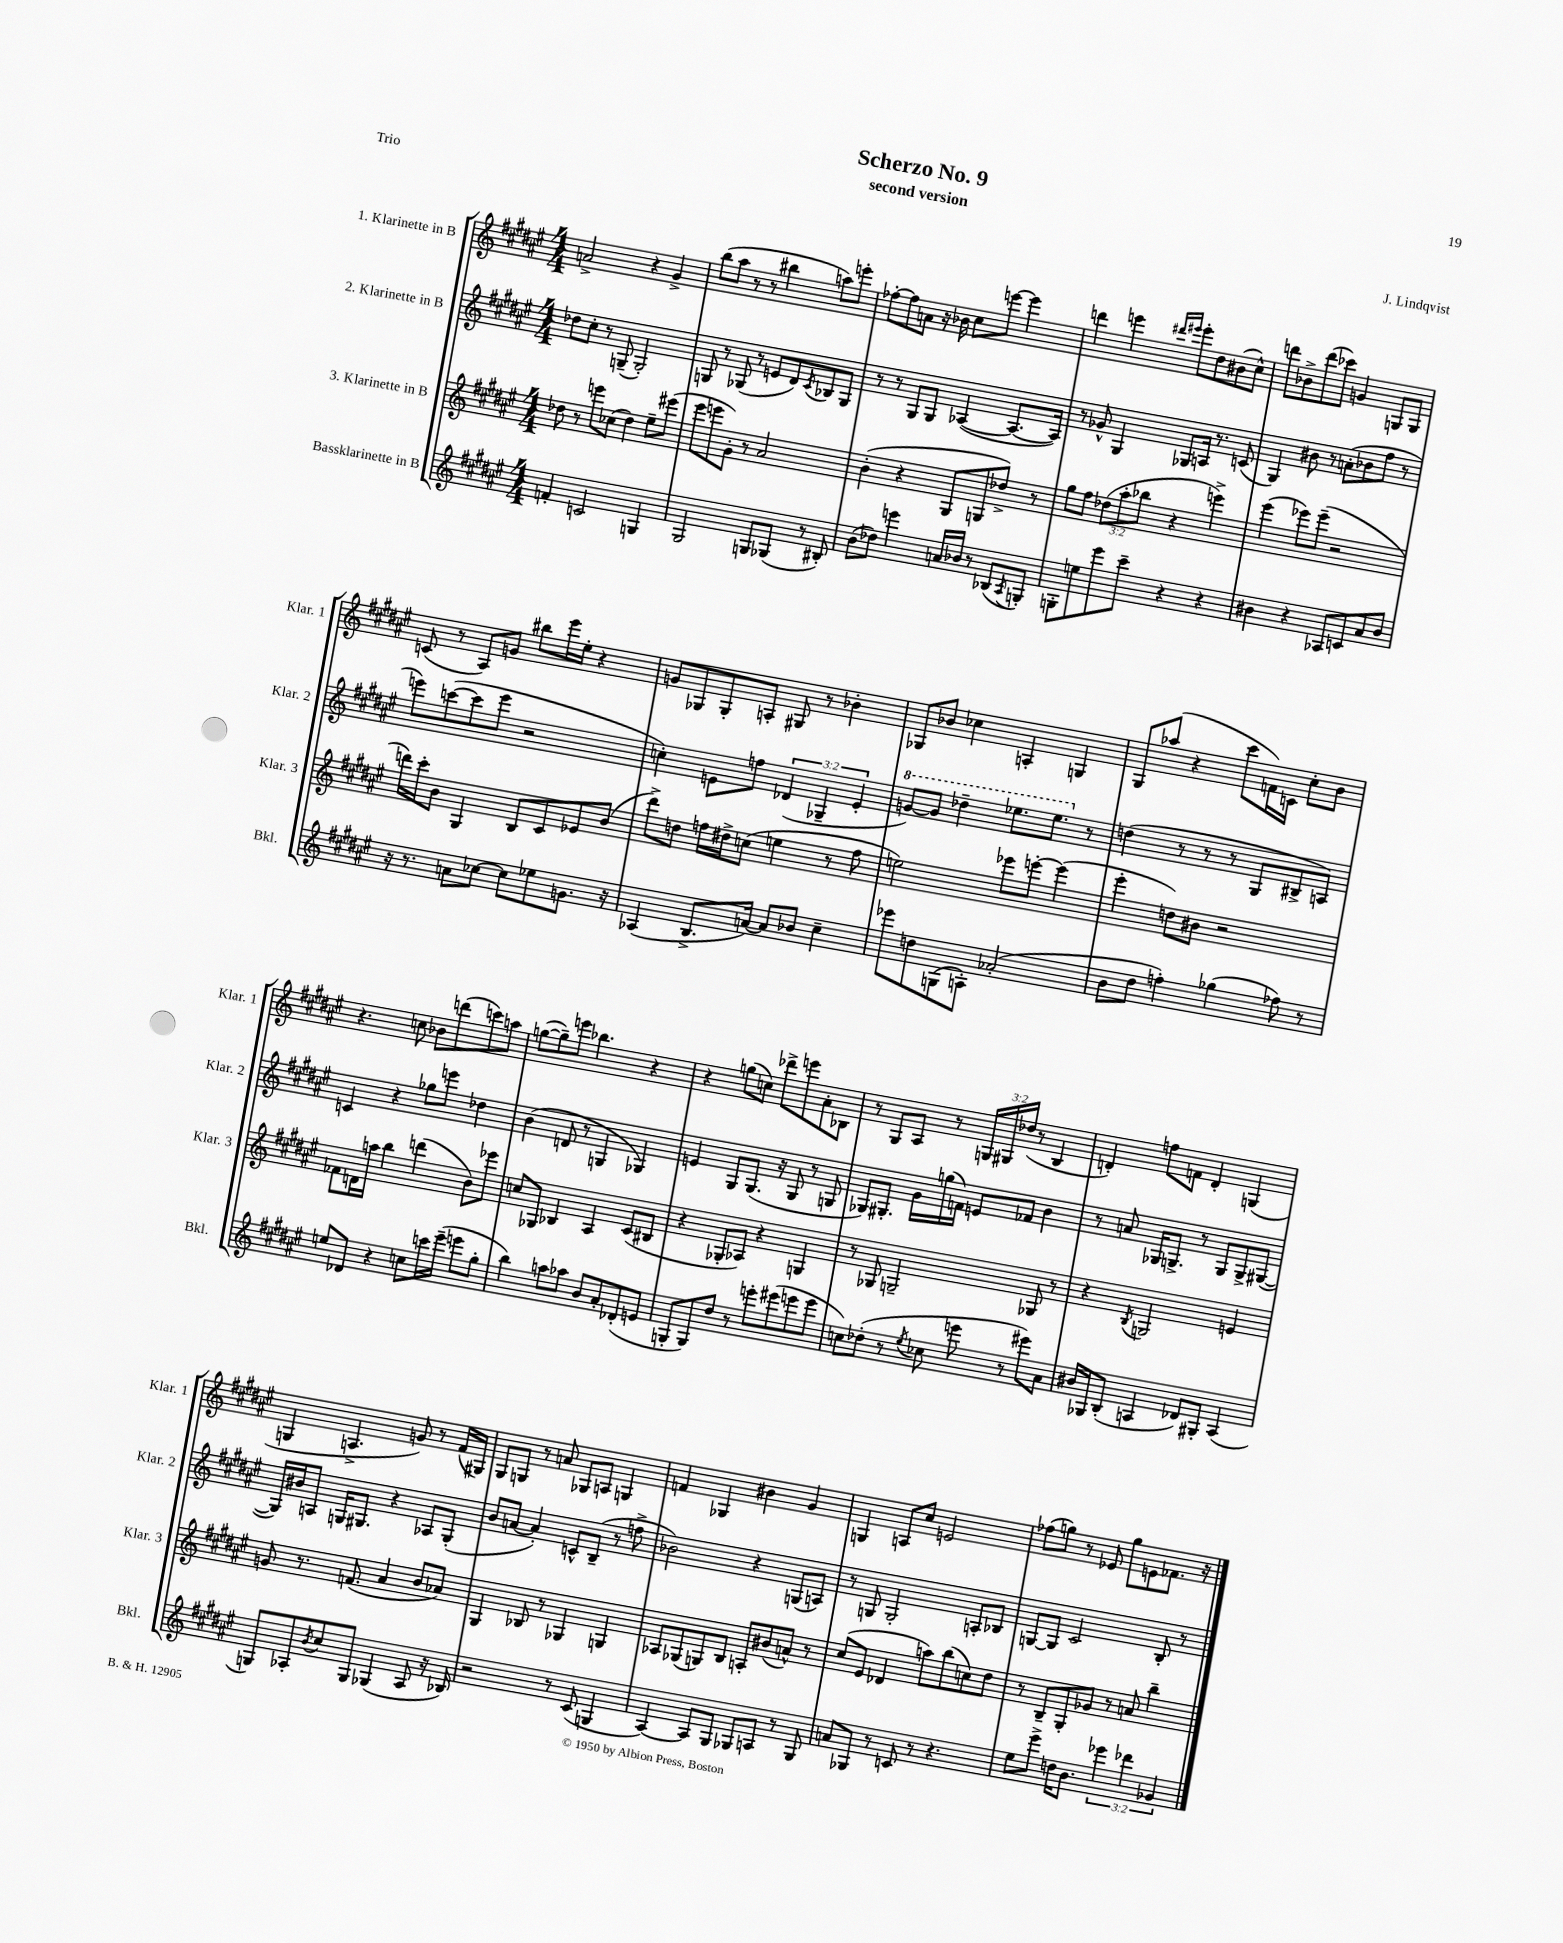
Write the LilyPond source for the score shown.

\header { title = "Scherzo No. 9" composer = "J. Lindqvist" subtitle = "second version" piece = "Trio" }
<<
\new StaffGroup <<
\new Staff = "s0" \with { instrumentName = "1. Klarinette in B" shortInstrumentName = "Klar. 1" } {
    \clef treble \key fis \major \numericTimeSignature \time 4/4 \override Staff.TupletNumber.text = #tuplet-number::calc-fraction-text
    a'2-> r4 gis'4-> |
    b''8( ais''8 r8 r8 bis''4 a''8) e'''8-. |
    fes''8~-. fes''8 a'8 r16 bes'16 cis''8 e'''8~ e'''4 |
    d'''4 e'''4 \grace { dis'''16 eis'''16 } eis'''8-. dis''8 bis'8( cis''8-^) |
    d'''8 bes'8-> d'''8( ces'''8) g'4 g8 g8 |
    c'8( r8 ais8) g'8 bis''8 eis'''16 eis''16-. r4 |
    g'8 ges8 ges8-. a8-. gis8 r8 bes'4-. |
    ges8 bes'8 ces''4 a4-. g4 |
    gis8 aes''8( r4 cis'''8 f'16) c'16 cis''8-. b'8 |
    r4. c''8 bes'8 d'''8( c'''8) a''8 |
    g''8~( g''8--) e'''8 bes''4. r4 |
    r4 g''8( c''8) des'''8-> e'''8 ais'8-. bes8 |
    r8 gis8 ais8 r8 \tuplet 3/2 { g16 gis16 des''16( } r8 b4 |
    d'4-.) f''8 f'8 d'4-. g4( |
    g4 a4.-> g'8) r8 fis'16( gis16) |
    gis8 g8 r8 a'8 ges8 a8 g4 |
    f'4 ges4 bis'4 gis'4 |
    g4 a8 cis''8 e'2 |
    fes''8( g''8) r8 ees'8 g''8 e'8 fes'8. r16 \bar "|." |
}
\new Staff = "s1" \with { instrumentName = "2. Klarinette in B" shortInstrumentName = "Klar. 2" } {
    \clef treble \key fis \major \numericTimeSignature \time 4/4 \override Staff.TupletNumber.text = #tuplet-number::calc-fraction-text
    des''8 cis''8-. r8 g8--( g2-.) |
    g8 r8 ges8( r8 e'8 dis'8) \acciaccatura { cis'8 } bes8 ges8 |
    r8 r8 gis8 gis8 aes4~( aes8.~ aes16) |
    r8 ges'8-^ gis4 ges8 a16 r8. c'8( |
    gis4) bis'8 r8 a'8-.( bes'8 fis''8 r8 |
    e'''8) c'''8~( c'''8 e'''8 r2 |
    c''4-.) e'8 f''8 \tuplet 3/2 { des'4( ges4-- e'4-. } |
    \ottava #1 g''8~) g''8 des'''4-- ees'''8. ees'''8. \ottava #0 r8 |
    d''4( r8 r8 r8 gis8 bis8-> a8) |
    c'4 r4 ges''8 e'''8 des''4 |
    b'4( d'8 r8 g4 ges4) |
    e'4 gis8 gis8.( r16 gis8 r8 g8 |
    ges8) gis8.-. gis'16 g''16( f'16) e'8 fes'8 b'4 |
    r8 a'8 ges16 g8.-> r8 g8 g8-> gis8~( |
    gis16) bis'16 a8 g16 gis8. r4 aes8 gis8-.( |
    b'8 a'8~ a'4-.) c'8-^ b8--( r8 f''8-> |
    bes'2) r4 g8( a8) |
    r8 g8 g2-. a8-. bes8 |
    g8~ g8 cis'2 b8-. r8 \bar "|." |
}
\new Staff = "s2" \with { instrumentName = "3. Klarinette in B" shortInstrumentName = "Klar. 3" } {
    \clef treble \key fis \major \numericTimeSignature \time 4/4 \override Staff.TupletNumber.text = #tuplet-number::calc-fraction-text
    des''8 r8 e'''8 ces''8( des''4) eis''8-- eis'''8( |
    eis'''8 e'''8 gis'8-.) r8 ais'2 |
    b'4-.( r4 gis8 g8 des''8->) r8 |
    gis''8 fis''8 \tuplet 3/2 { des''8( ais''8-. bes''8 } r4 e'''4->) |
    eis'''4( ees'''8) ees'''8--( r2 |
    d'''16) cis'''16-. b'8 gis4 b8 cis'8 ees'8 b'8( |
    dis'''8->) d''8 f''16 dis''16-> c''8( e''4 r8 f''8 |
    e''2) ees'''8 e'''8~-. e'''4( |
    eis'''4-. d''8) bis'8 r2 |
    fes'8 d'16 a''16 b''4 d'''4( b'8) ees'''8 |
    c''8 ges8 bes4 ais4 cis'8( bis8 |
    r4 ges8-. aes8) r4 g4 |
    r8 ges8 g2-- ges8 r8 |
    r4 \acciaccatura { b8 } g2 e'4 |
    g'8 r8. f'8.( ais'4 b'8 aes'8) |
    gis4 bes8 r8 ges4 g4 |
    aes8 ges8( g8) b8 a8-. bis'8( a'8-^) r8 |
    cis''8( eis'8 des'4 a''8) b''8( c''8) dis''8 |
    r8 b8-- gis8-. ges'8 r8 a'8 b''4-- \bar "|." |
}
\new Staff = "s3" \with { instrumentName = "Bassklarinette in B" shortInstrumentName = "Bkl." } {
    \clef treble \key fis \major \numericTimeSignature \time 4/4 \override Staff.TupletNumber.text = #tuplet-number::calc-fraction-text
    f'4-. c'2 g4 |
    gis2 g8 ges8( r8 bis8-.) |
    b'8( des''8) e'''4 a'16 bes'16 r8 bes8( \acciaccatura { ais8 } g8-.) |
    g8-. e''8 eis'''8 cis'''8-- r4 r4 |
    bis'4 r4 aes8 c'8 ais'8 bis'8 |
    r16 r8. a'8 ces''8~ ces''8 ees''8 g'8. r16 |
    aes4( b8.-> a'16~) a'8 bes'8 cis''4-- |
    ees'''8 d''8 g8( a8-.) aes'2-.( |
    b'8 dis''8 f''4-.) ges''4( fes''8) r8 |
    e''8 des'8 r4 c''8 c'''16 eis'''16--( e'''8 gis''8-. |
    b''4) a''8 aes''8 b'8 ais'8-. des'8-.( e'8 |
    g8-. g8) dis''8 r8 e'''8-. eis'''8( e'''8 e'''8 |
    c''8) des''8-.( r8 \acciaccatura { eis''8 } ces''8 e'''8 r8 eis'''8) ais'8 |
    bis'16 ges16 b8-.( a4 des'8) gis8-. a4( |
    g8) aes8-. \acciaccatura { b'8 } cis''8 g8 ges4( aes8 r16 bes16) |
    r2 r8 cis'8( g4 |
    ais4~) ais8 gis8 ges8 a8 r8 ges8 |
    a'8 ges8 r8 c'8 r8 r4. |
    eis''8 eis'''8-> d''16 b'8. \tuplet 3/2 { ees'''4 des'''4 ges'4 } \bar "|." |
}
>>
>>
\layout { \context { \Score \remove "Bar_number_engraver" } }
